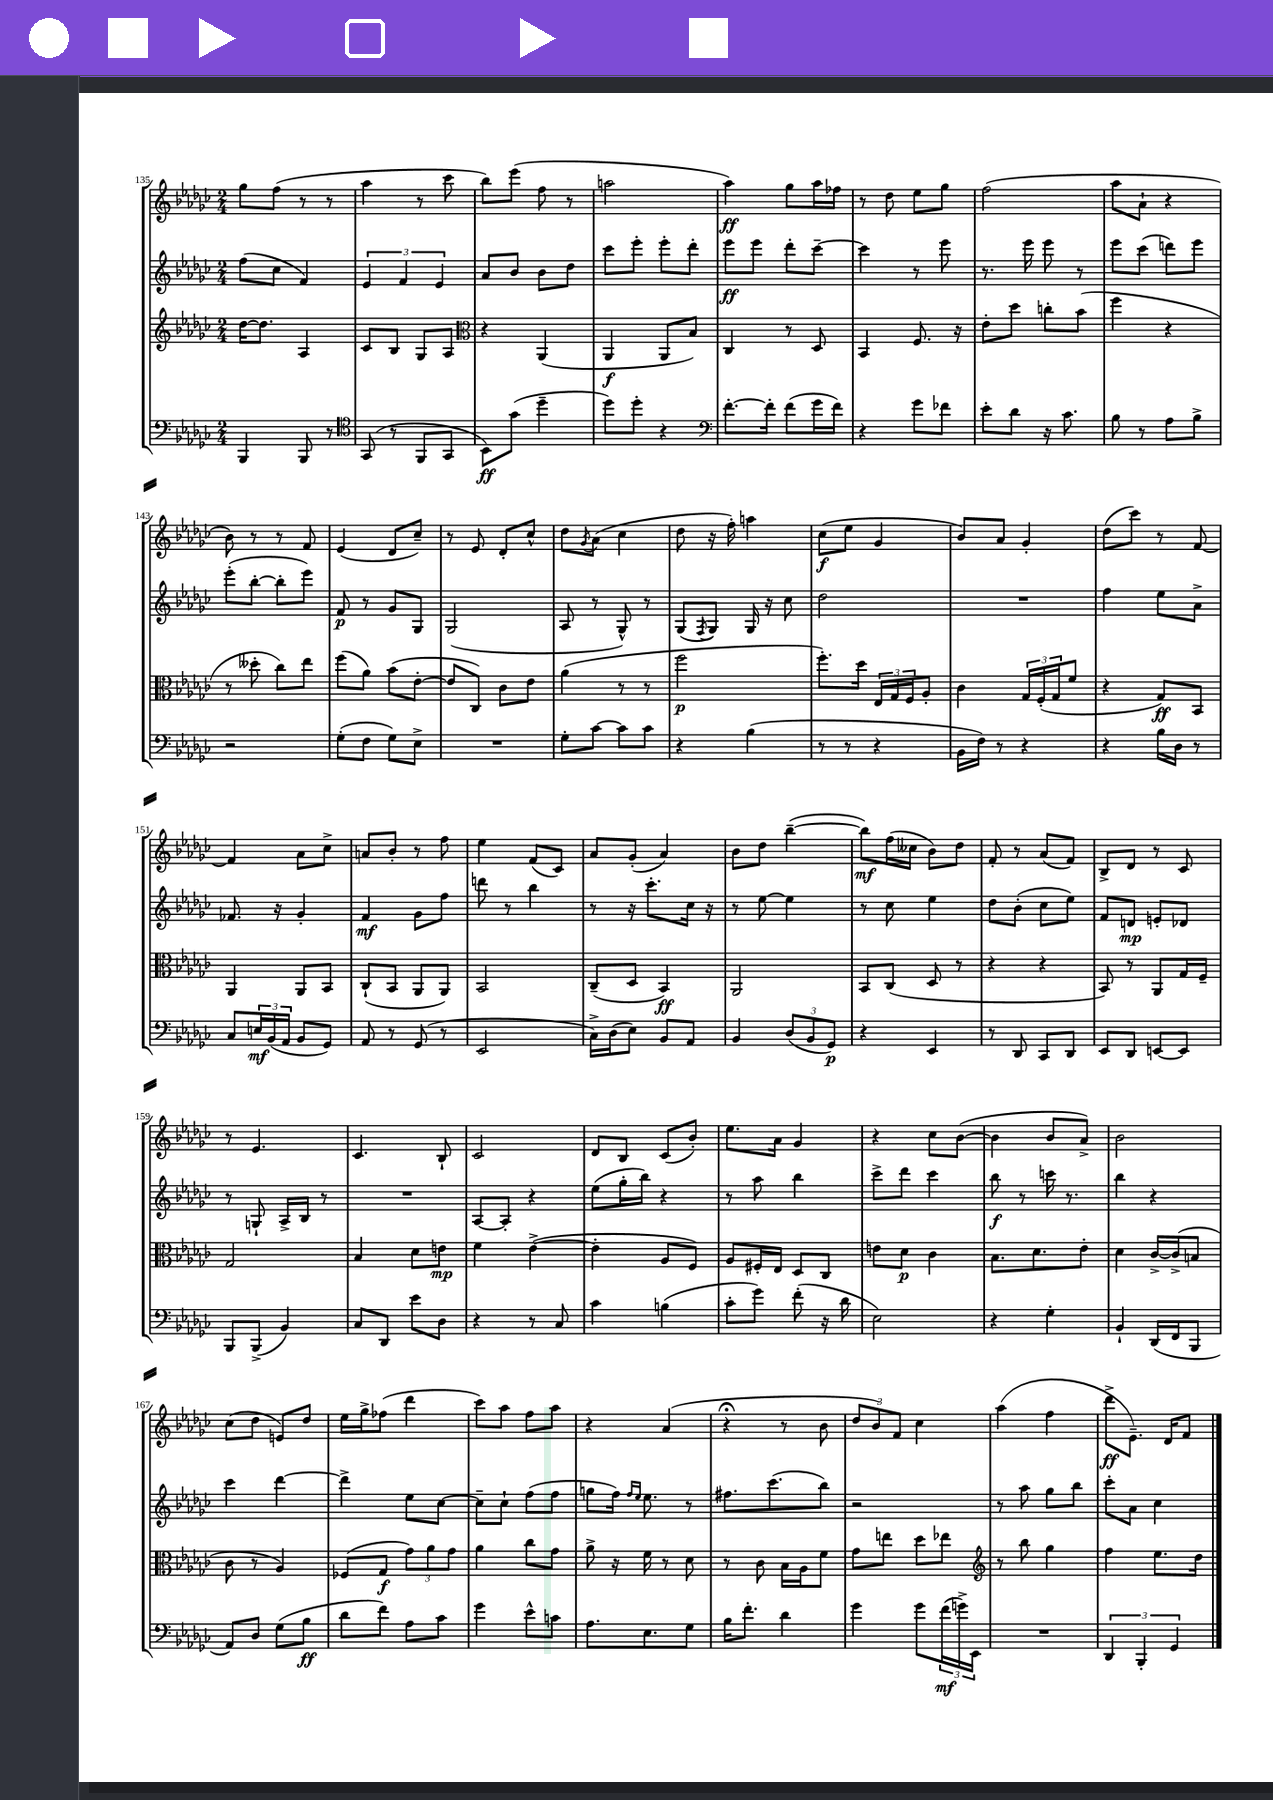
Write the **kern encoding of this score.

**kern	**dynam	**kern	**dynam	**kern	**dynam	**kern	**dynam
*part4	*part4	*part3	*part3	*part2	*part2	*part1	*part1
*staff4	*staff4	*staff3	*staff3	*staff2	*staff2	*staff1	*staff1
*clefF4	*	*clefG2	*	*clefG2	*	*clefG2	*
*k[b-e-a-d-g-c-]	*	*k[b-e-a-d-g-c-]	*	*k[b-e-a-d-g-c-]	*	*k[b-e-a-d-g-c-]	*
*M2/4	*	*M2/4	*	*M2/4	*	*M2/4	*
=135	=135	=135	=135	=135	=135	=135	=135
4BBB-/	.	[16dd-\KL	.	(8ff\L	.	8gg-\L	.
.	.	8.dd-\J]	.	.	.	.	.
.	.	.	.	8cc-\J	.	(8ff\J	.
8BBB-/	.	4A-/	.	4f/)	.	8r	.
8r	.	.	.	.	.	8r	.
=136	=136	=136	=136	=136	=136	=136	=136
*clefC4	*	*	*	*	*	*	*
(8GG-/	.	8c-/L	.	6e-/	.	4aa-\	.
8r	.	8B-/J	.	.	.	.	.
.	.	.	.	6f/	.	.	.
8FF/L	.	8G-/L	.	.	.	8r	.
.	.	.	.	6e-/	.	.	.
8GG-/J	.	8A-/J	.	.	.	8ccc-\	.
=137	=137	=137	=137	=137	=137	=137	=137
*	*	*clefC3	*	*	*	*	*
8BB-\L)	ff	4r	.	8a-/L	.	8bb-\L)	.
(8g-\J	.	.	.	8b-/J	.	(8eee-\J	.
4dd-~\	.	(4AA-/	.	8b-\L	.	8ff\	.
.	.	.	.	8dd-\J	.	8r	.
=138	=138	=138	=138	=138	=138	=138	=138
8dd-\L)	.	4AA-/	f	8ccc-\L	.	2aan\	.
8dd-'\J	.	.	.	8eee-'\J	.	.	.
4r	.	8AA-/L	.	8eee-'\L	.	.	.
.	.	8B-/J)	.	8ddd-'\J	.	.	.
=139	=139	=139	=139	=139	=139	=139	=139
*clefF4	*	*	*	*	*	*	*
[8.f'\L	.	4C-/	.	8eee-\L	ff	4aa-\)	ff
.	.	.	.	8eee-\J	.	.	.
16f'\Jk]	.	.	.	.	.	.	.
(8f\L	.	8r	.	8ddd-'\L	.	8gg-\L	.
16g-\L	.	8D-/	.	[8ccc-~\J	.	16aa-\L	.
16f\JJ)	.	.	.	.	.	16ff-X\JJ	.
=140	=140	=140	=140	=140	=140	=140	=140
4r	.	4BB-/	.	4ccc-\]	.	8r	.
.	.	.	.	.	.	8dd-\	.
8g-\L	.	8.F/	.	8r	.	8ee-\L	.
8f-X\J	.	.	.	8eee-\	.	8gg-\J	.
.	.	16r	.	.	.	.	.
=141	=141	=141	=141	=141	=141	=141	=141
8e-'\L	.	8e-'\L	.	8.r	.	(2ff\	.
8d-\J	.	8dd-\J	.	.	.	.	.
.	.	.	.	16eee-\	.	.	.
16r	.	8ccn'\L	.	8eee-\	.	.	.
8.c-\	.	.	.	.	.	.	.
.	.	(8b-\J	.	8r	.	.	.
=142	=142	=142	=142	=142	=142	=142	=142
8B-\	.	4ff\	.	8eee-\L	.	8aa-\L	.
8r	.	.	.	(8ccc-\J	.	8a-`\J	.
8A-\L	.	4r	.	8dddn\L)	.	4r	.
8B-^\J	.	.	.	8eee-\J	.	.	.
!!LO:LB:g=z
=143	=143	=143	=143	=143	=143	=143	=143
2r	.	8r	.	(8eee-'\L	.	8b-\)	.
.	.	8dd--X'\	.	[8bb-'\J	.	8r	.
.	.	8cc-\L)	.	8bb-'\L]	.	8r	.
.	.	8ee-\J	.	8eee-\J)	.	8f/	.
=144	=144	=144	=144	=144	=144	=144	=144
(8G-'\L	.	(8ff\L	.	8f/	p	(4e-/	.
8F\J	.	8a-\J)	.	8r	.	.	.
8G-\L)	.	(8b-\L	.	8g-/L	.	8d-/L	.
8E-^\J	.	[8e-'\J	.	8G-/J	.	8cc-~/J)	.
=145	=145	=145	=145	=145	=145	=145	=145
2r	.	8e-/L]	.	(2G-/	.	8r	.
.	.	8C-/J)	.	.	.	8e-/	.
.	.	8c-\L	.	.	.	8d-'/L	.
.	.	8e-\J	.	.	.	8cc-^^/J	.
=146	=146	=146	=146	=146	=146	=146	=146
8G-'\L	.	(4a-\	.	8A-/	.	8dd-\L	.
.	.	.	.	.	.	8qg-/	.
[8c-\J	.	.	.	8r	.	(8a-\J	.
8c-\L]	.	8r	.	8G-^^/)	.	4cc-\	.
8c-\J	.	8r	.	8r	.	.	.
=147	=147	=147	=147	=147	=147	=147	=147
4r	.	2ff\	p	(8G-/L	.	8dd-\	.
.	.	.	.	8qF/	.	.	.
.	.	.	.	8G-/J)	.	16r	.
.	.	.	.	.	.	16ff'\)	.
(4B-\	.	.	.	16G-/	.	4aan\	.
.	.	.	.	16r	.	.	.
.	.	.	.	8cc-\	.	.	.
=148	=148	=148	=148	=148	=148	=148	=148
8r	.	8.ff'\L)	.	2dd-\	.	(8cc-\L	f
8r	.	.	.	.	.	8ee-\J	.
.	.	16dd-\Jk	.	.	.	.	.
4r	.	24E-/LL	.	.	.	4g-/	.
.	.	24G-/	.	.	.	.	.
.	.	24F/J	.	.	.	.	.
.	.	8A-'/J	.	.	.	.	.
=149	=149	=149	=149	=149	=149	=149	=149
16BB-\LL	.	4c-\	.	2r	.	8b-/L)	.
16F\JJ)	.	.	.	.	.	.	.
8r	.	.	.	.	.	8a-/J	.
4r	.	24G-/LL	.	.	.	4g-'/	.
.	.	(24F'/	.	.	.	.	.
.	.	24G-/J	.	.	.	.	.
.	.	8f/J	.	.	.	.	.
=150	=150	=150	=150	=150	=150	=150	=150
4r	.	4r	.	4ff\	.	(8dd-\L	.
.	.	.	.	.	.	8ccc-\J)	.
16B-\LL	.	8G-/L)	ff	8ee-\L	.	8r	.
16D-\JJ	.	.	.	.	.	.	.
8r	.	8BB-/J	.	8a-^\J	.	[8f/	.
!!LO:LB:g=z
=151	=151	=151	=151	=151	=151	=151	=151
8C-/L	.	4AA-/	.	8.f-X/	.	4f/]	.
24En/L	mf	.	.	.	.	.	.
(24BB-/	.	.	.	.	.	.	.
.	.	.	.	16r	.	.	.
24AA-/JJ	.	.	.	.	.	.	.
8BB-/L	.	8AA-/L	.	4g-'/	.	8a-\L	.
8GG-/J)	.	8BB-/J	.	.	.	8cc-^\J	.
=152	=152	=152	=152	=152	=152	=152	=152
8AA-/	.	(8C-`/L	.	4f/	mf	8an/L	.
8r	.	8BB-/J	.	.	.	8b-'/J	.
(8GG-/	.	8AA-/L	.	8g-\L	.	8r	.
8r	.	8AA-/J)	.	8ff\J	.	8ff\	.
=153	=153	=153	=153	=153	=153	=153	=153
2EE-/	.	2BB-/	.	8dddn\	.	4ee-\	.
.	.	.	.	8r	.	.	.
.	.	.	.	4bb-\	.	(8f/L	.
.	.	.	.	.	.	8c-/J)	.
=154	=154	=154	=154	=154	=154	=154	=154
16C-^\LL)	.	(8C-~/L	.	8r	.	8a-/L	.
(16D-\J	.	.	.	.	.	.	.
8E-\J)	.	8D-/J	.	16r	.	(8g-'/J	.
.	.	.	.	8.ccc-'\L	.	.	.
8BB-/L	.	4BB-/)	ff	.	.	4a-/)	.
8AA-/J	.	.	.	16cc-\Jk	.	.	.
.	.	.	.	16r	.	.	.
=155	=155	=155	=155	=155	=155	=155	=155
4BB-/	.	2AA-/	.	8r	.	8b-\L	.
.	.	.	.	[8ee-\	.	8dd-\J	.
(12D-/L	.	.	.	4ee-\]	.	([4bb-~\	.
12BB-/	.	.	.	.	.	.	.
12GG-/J)	p	.	.	.	.	.	.
=156	=156	=156	=156	=156	=156	=156	=156
4r	.	8BB-/L	.	8r	.	8bb-\L])	mf
.	.	(8C-/J	.	8cc-\	.	(16ff\L	.
.	.	.	.	.	.	16cc--X\JJ	.
4EE-/	.	8D-/	.	4ee-\	.	8b-\L)	.
.	.	8r	.	.	.	8dd-\J	.
=157	=157	=157	=157	=157	=157	=157	=157
8r	.	4r	.	8dd-\L	.	8f'/	.
8DD-/	.	.	.	(8b-'\J	.	8r	.
8CC-/L	.	4r	.	8cc-\L	.	(8a-/L	.
8DD-/J	.	.	.	8ee-\J)	.	8f/J)	.
=158	=158	=158	=158	=158	=158	=158	=158
8EE-/L	.	8BB-/)	.	8f/L	.	8B-^/L	.
8DD-/J	.	8r	.	8dn/J	mp	8d-/J	.
[8EEn/L	.	8AA-/L	.	8en'/L	.	8r	.
8EE/J]	.	16G-/L	.	8d-X/J	.	8c-/	.
.	.	16F~/JJ	.	.	.	.	.
!!LO:LB:g=z
=159	=159	=159	=159	=159	=159	=159	=159
8BBB-/L	.	2G-/	.	8r	.	8r	.
(8BBB-^/J	.	.	.	8Gn`/	.	4.e-/	.
4BB-/)	.	.	.	16A-^/LL	.	.	.
.	.	.	.	16B-/JJ	.	.	.
.	.	.	.	8r	.	.	.
=160	=160	=160	=160	=160	=160	=160	=160
8C-/L	.	4B-/	.	2r	.	4.c-/	.
8DD-/J	.	.	.	.	.	.	.
8e-\L	.	8d-\L	.	.	.	.	.
8D-\J	.	8en\J	mp	.	.	8B-`/	.
=161	=161	=161	=161	=161	=161	=161	=161
4r	.	4f\	.	[8A-/L	.	2c-/	.
.	.	.	.	8A-'/J]	.	.	.
8r	.	([4e-^\	.	4r	.	.	.
8C-/	.	.	.	.	.	.	.
=162	=162	=162	=162	=162	=162	=162	=162
4c-\	.	4e-'\]	.	(8ee-\L	.	8d-/L	.
.	.	.	.	16gg-'\L	.	8B-/J	.
.	.	.	.	16bb-\JJ)	.	.	.
(4Bn\	.	8A-/L	.	4r	.	(8c-/L	.
.	.	8F/J)	.	.	.	8b-'/J)	.
=163	=163	=163	=163	=163	=163	=163	=163
8c-'\L	.	8A-/L	.	8r	.	8.ee-\L	.
8g-\J)	.	16F#X'/L	.	8aa-\	.	.	.
.	.	16E-/JJ	.	.	.	16a-\Jk	.
(8f'\	.	8D-/L	.	4bb-\	.	4g-/	.
16r	.	8C-/J	.	.	.	.	.
16d-\	.	.	.	.	.	.	.
=164	=164	=164	=164	=164	=164	=164	=164
2E-\)	.	8en\L	.	8ccc-^\L	.	4r	.
.	.	8d-\J	p	8ddd-\J	.	.	.
.	.	4c-\	.	4ccc-\	.	8cc-\L	.
.	.	.	.	.	.	([8b-\J	.
=165	=165	=165	=165	=165	=165	=165	=165
4r	.	8.B-\L	.	8bb-\	f	4b-\]	.
.	.	.	.	8r	.	.	.
.	.	8.d-\	.	.	.	.	.
4G-'\	.	.	.	16cccn\	.	8b-/L	.
.	.	.	.	8.r	.	.	.
.	.	8e-'\J	.	.	.	8a-^/J)	.
=166	=166	=166	=166	=166	=166	=166	=166
4BB-`/	.	4d-\	.	4bb-\	.	2b-\	.
(16DD-/LL	.	[16c-^/LL	.	4r	.	.	.
16FF/J	.	(16c-^/J]	.	.	.	.	.
8BBB-/J	.	8Bn/J	.	.	.	.	.
!!LO:LB:g=z
=167	=167	=167	=167	=167	=167	=167	=167
8AA-/L)	.	8c-\	.	4ccc-\	.	(8cc-\L	.
8D-/J	.	8r	.	.	.	8dd-\J	.
(8G-\L	.	4A-/)	.	[4ddd-\	.	8en/L)	.
8B-\J	ff	.	.	.	.	8dd-/J	.
=168	=168	=168	=168	=168	=168	=168	=168
8d-\L	.	(8F-X/L	.	4ddd-^\]	.	16ee-\LL	.
.	.	.	.	.	.	16gg-^\J	.
8f\J)	.	8G-/J	f	.	.	(8ff-X\J	.
8A-\L	.	12g-\L)	.	8ee-\L	.	4ddd-\	.
.	.	12a-\	.	.	.	.	.
8c-\J	.	.	.	[8cc-\J	.	.	.
.	.	12g-\J	.	.	.	.	.
=169	=169	=169	=169	=169	=169	=169	=169
4g-\	.	4a-\	.	8cc-~\L]	.	8ccc-\L)	.
.	.	.	.	8cc-`\J	.	8aa-\J	.
8e-^^\L	.	8cc-\L	.	(8ff\L	.	8ff\L	.
8cn\J	.	8g-\J	.	8ff\J	.	8aa-\J	.
=170	=170	=170	=170	=170	=170	=170	=170
8.A-\L	.	8a-^\	.	8ggn\L	.	4r	.
.	.	16r	.	16ff\Jk)	.	.	.
.	.	.	.	16qqff/LL	.	.	.
.	.	.	.	16qqee-/JJ	.	.	.
8.E-\	.	16f\	.	8.ee-\	.	.	.
.	.	8r	.	.	.	(4a-/	.
8G-\J	.	8d-\	.	8r	.	.	.
=171	=171	=171	=171	=171	=171	=171	=171
16B-\KL	.	8r	.	8.ff#X\L	.	4r;<	.
8.f'\J	.	.	.	.	.	.	.
.	.	8c-\	.	.	.	.	.
.	.	.	.	(8.ccc-\	.	.	.
4d-\	.	16B-\LL	.	.	.	8r	.
.	.	16A-\J	.	.	.	.	.
.	.	8f\J	.	8bb-\J)	.	8b-\	.
=172	=172	=172	=172	=172	=172	=172	=172
4g-\	.	8g-\L	.	2r	.	12dd-/L	.
.	.	.	.	.	.	12b-/)	.
.	.	8een\J	.	.	.	.	.
.	.	.	.	.	.	12f/J	.
8g-\L	.	8dd-\L	.	.	.	4cc-\	.
(24f\L	mf	8ee-X\J	.	.	.	.	.
24gn^\)	.	.	.	.	.	.	.
24EE-\JJ	.	.	.	.	.	.	.
=173	=173	=173	=173	=173	=173	=173	=173
*	*	*clefG2	*	*	*	*	*
2r	.	8r	.	8r	.	(4aa-\	.
.	.	8bb-\	.	8aa-\	.	.	.
.	.	4gg-\	.	8gg-\L	.	4ff\	.
.	.	.	.	8bb-\J	.	.	.
=174	=174	=174	=174	=174	=174	=174	=174
6DD-/	.	4ff\	.	8ccc-'\L	.	8ddd-^\L	ff
.	.	.	.	8a-\J	.	8.e-~\J)	.
6BBB-'/	.	.	.	.	.	.	.
.	.	8.ee-\L	.	4cc-\	.	.	.
.	.	.	.	.	.	16d-/KL	.
6GG-/	.	.	.	.	.	.	.
.	.	.	.	.	.	8f/J	.
.	.	16dd-\Jk	.	.	.	.	.
==	==	==	==	==	==	==	==
*-	*-	*-	*-	*-	*-	*-	*-
